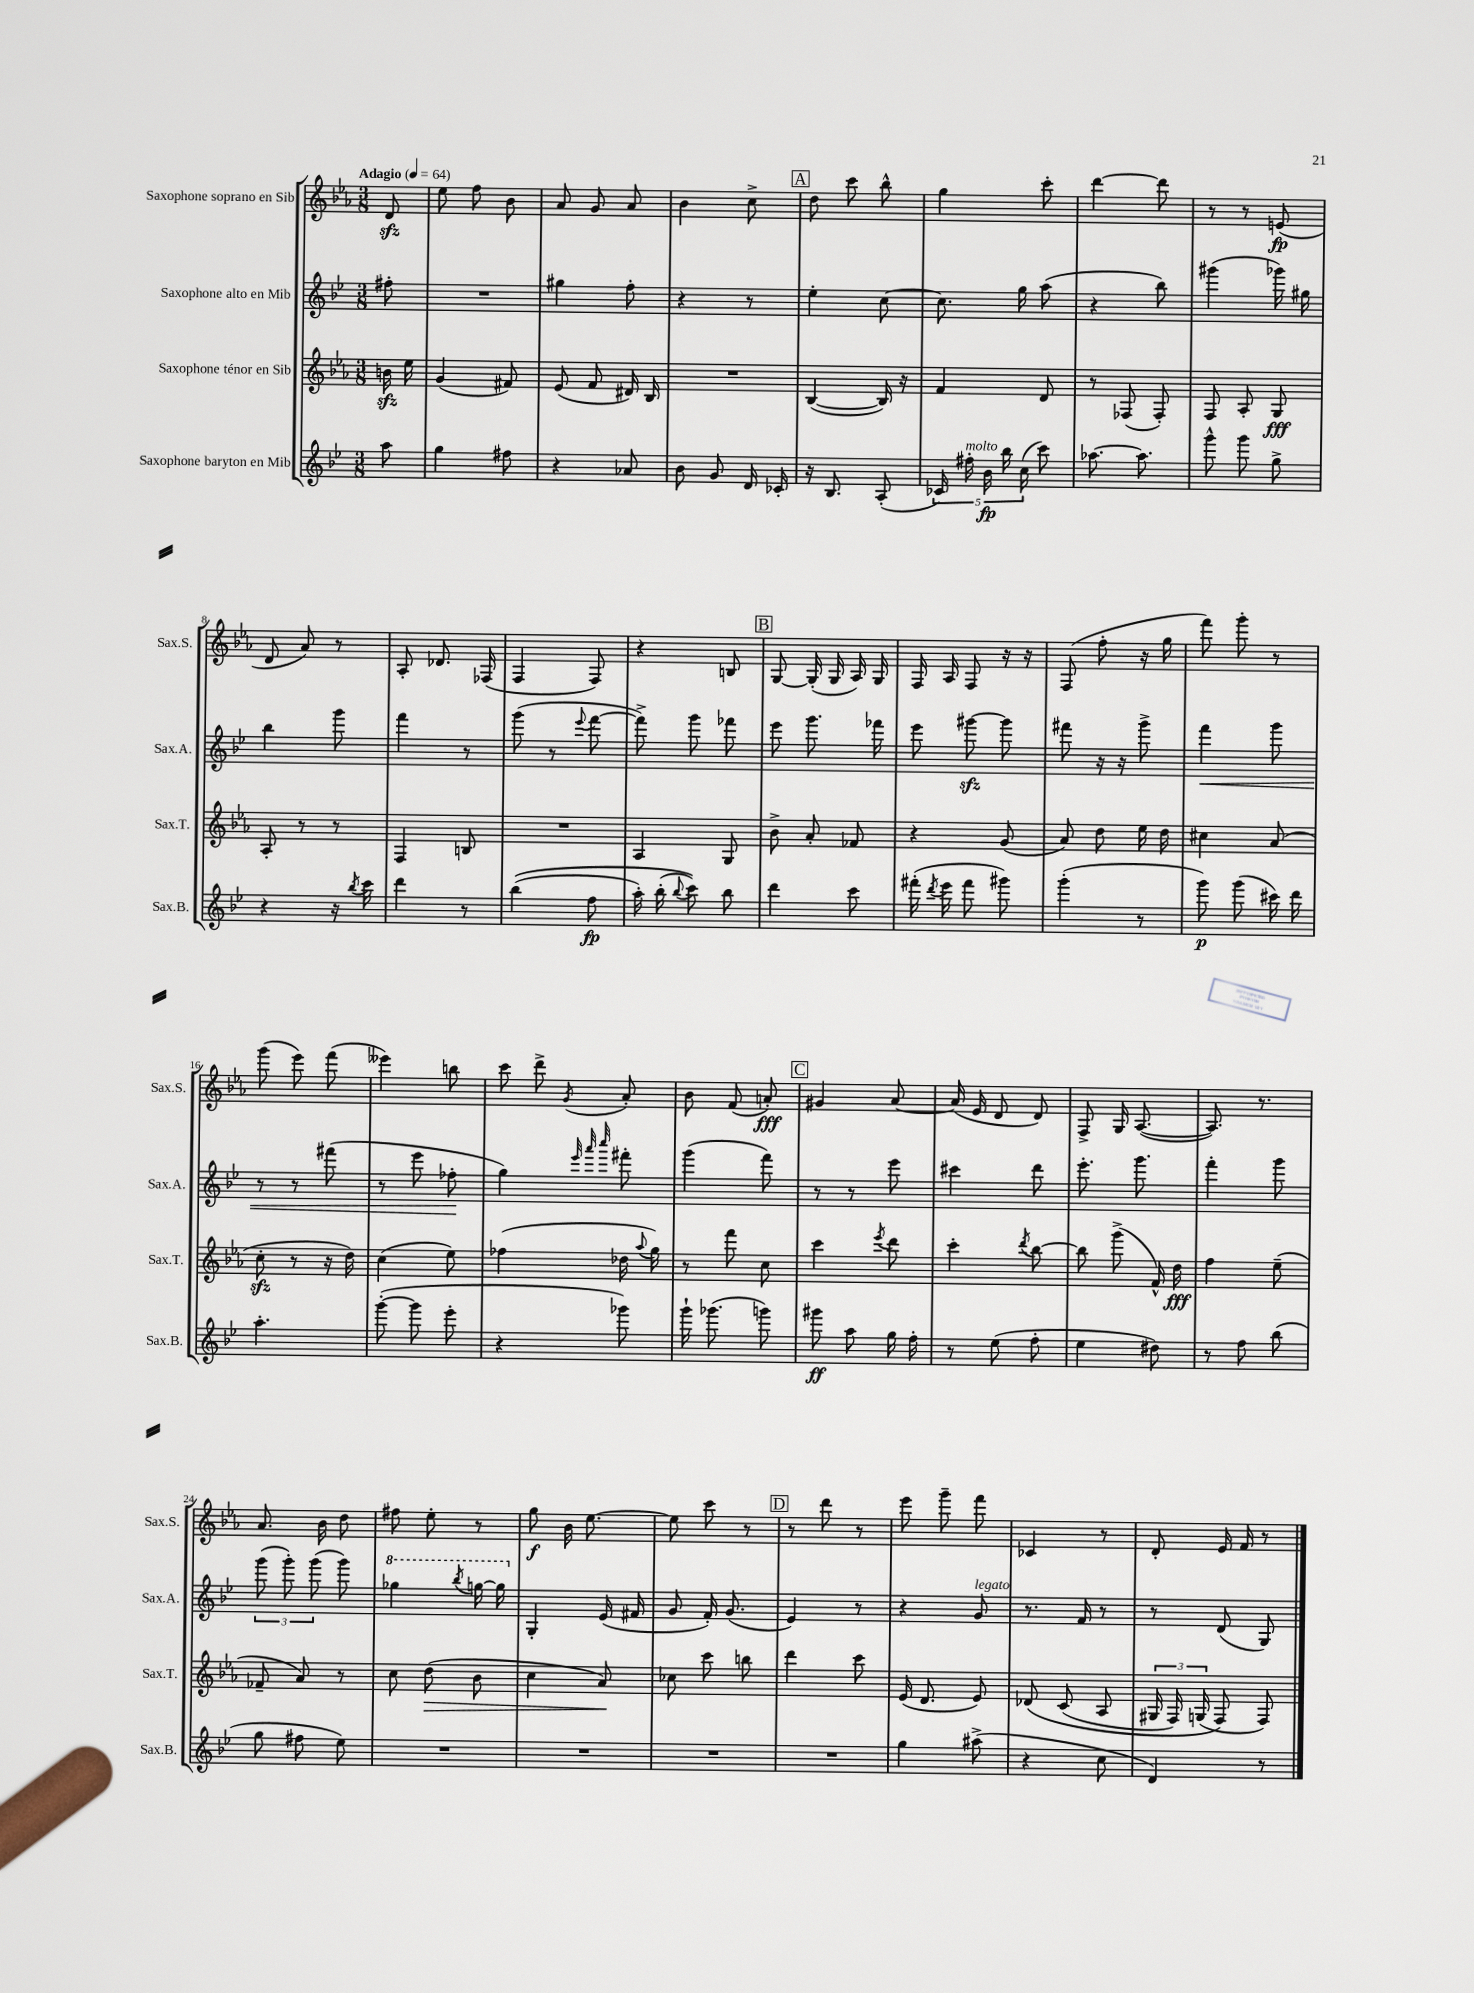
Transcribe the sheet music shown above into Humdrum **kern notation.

**kern	**kern	**kern	**kern
*staff4	*staff3	*staff2	*staff1
*clefG2	*clefG2	*clefG2	*clefG2
*k[b-e-]	*k[b-e-a-]	*k[b-e-]	*k[b-e-a-]
*M3/8	*M3/8	*M3/8	*M3/8
*MM64	*MM64	*MM64	*MM64
8aa\	16b\	8ff#'\	8d/
.	16ee-\	.	.
=	=	=	=
4gg\	(4g/	4.r	8ee-\
.	.	.	8ff\
8ff#\	8f#/)	.	8b-\
=	=	=	=
4r	(8e-/	4gg#\	8a-/
.	8f/	.	8g/
8a-/	16d#/)	8ff'\	8a-/
.	16B-/	.	.
=	=	=	=
8b-\	4.r	4r	4b-\
8g/	.	.	.
16d/	.	8r	8cc^\
16c-'/	.	.	.
=	=	=	=
16r	([4B-/	4ee-'\	8dd\
8.B-/	.	.	.
.	.	.	8ccc\
(8A'/	16B-/])	[8cc\	8bb-^^\
.	16r	.	.
=	=	=	=
20c-/)	4f/	8.cc\]	4gg\
20ff#'\	.	.	.
20b-\	.	.	.
20bb-\	.	.	.
.	.	16gg\	.
(20cc\	.	.	.
8ccc\)	8d/	(8aa\	8ccc'\
=	=	=	=
[8.aa-\	8r	4r	[4ddd\
.	(8F-/	.	.
8.aa-\]	.	.	.
.	8F-'/)	8bb-\)	8ddd\]
=	=	=	=
8ggg^^\	8F/	(4ggg#\	8r
8ggg\	8A-'/	.	8r
8gg^\	8G/	16ggg-\)	(8e/
.	.	16gg#\	.
=	=	=	=
4r	8A-'/	4bb-\	8d/
.	8r	.	8a-/)
16r	8r	8ggg\	8r
8qbb-/	.	.	.
16ccc\	.	.	.
=	=	=	=
4ddd\	4F/	4fff\	8A-'/
.	.	.	8.d-/
8r	8B/	8r	.
.	.	.	(16F-/
=	=	=	=
&((4bb-\	4.r	(8ggg\	4F/
.	.	8r	.
.	.	8qqeee-/	.
8ff\	.	[8fff\	8F/)
=	=	=	=
16aa'\)	4A-/	8fff^\])	4r
(16bb-'\	.	.	.
8qqbb-/	.	.	.
8ccc\)&)	.	8ggg\	.
8bb-\	8G/	8fff-\	8B/
=	=	=	=
4ddd\	8b-^\	8eee-\	[8G/
.	8a-'/	8.ggg\	(16G'/]
.	.	.	16G/
8ccc\	8f-/	.	16A-/)
.	.	16fff-\	16G/
=	=	=	=
(16fff#'\	4r	8eee-\	16F/
8qddd/	.	.	.
16eee-\	.	.	16A-/
8fff#\	.	[8ggg#\	8F/
8ggg#\)	(8g/	8ggg#\]	16r
.	.	.	16r
=	=	=	=
(4ggg'\	8a-/)	8fff#\	(8F/
.	8dd\	16r	8ff'\
.	.	16r	.
8r	16ee-\	8ggg^\	16r
.	16dd\	.	16gg\
=	=	=	=
8ggg\)	4cc#\	4fff\	8fff\)
(8ggg\	.	.	8ggg'\
16ccc#\)	(8a-/	8ggg\	8r
16ddd\	.	.	.
=	=	=	=
4.aa'\	8cc'\	8r	(8ggg\
.	8r	8r	8eee-\)
.	16r	(8fff#\	(8fff\
.	16dd\)	.	.
=	=	=	=
([8ggg'\	(4cc\	8r	4eee--\)
8ggg\]	.	8eee-\	.
8eee-'\	8ee-\)	8ff-'\	8bb\
=	=	=	=
4r	(4ff-\	4gg\)	8ccc\
.	.	.	8ddd^\
.	.	32qqeee-/	.
.	.	32qqaaa/	.
.	.	32qqcccc/	8qg/
8ggg-\)	16dd-\	8fff#'\	8a-'/
.	8qqaa-/	.	.
.	16gg\)	.	.
=	=	=	=
16ggg`\	8r	(4ggg\	8b-\
(8.ggg-\	.	.	.
.	8fff\	.	(8f/
8ggg\)	8cc\	8fff\)	8a'/)
=	=	=	=
8ggg#\	4ccc\	8r	4g#/
8aa\	.	8r	.
.	8qeee-/	.	.
16gg\	8ddd\	8eee-\	[8a-/
16ff'\	.	.	.
=	=	=	=
8r	4ccc'\	4ccc#\	(16a-/]
.	.	.	16e-/
(8ee-\	.	.	8d/
.	8qddd/	.	.
8ff'\	[8bb-\	8ddd\	8d/)
=	=	=	=
4ee-\	8bb-\]	8.eee-'\	8F^/
.	(8ggg^\	.	16G/
.	.	8.ggg\	([8.A-/
8dd#\)	16f^^/)	.	.
.	16dd\	.	.
=	=	=	=
8r	4ff\	4fff'\	8.A-/])
8ff\	.	.	.
.	.	.	8.r
(8bb-\	(8ee-~\	8ggg\	.
=	=	=	=
8gg\	8f-~/	(12ggg\	8.a-/
.	.	12ggg'\)	.
8ff#\	8a-/)	.	.
.	.	(12ggg\	.
.	.	.	16b-\
8ee-\)	8r	8ggg\)	8dd\
=	=	=	=
4.r	8cc\	4ggg-\	8ff#\
.	(8dd\	.	8ee-'\
.	.	8qbbb-/	.
.	8b-\	[16ggg\	8r
.	.	16ggg\]	.
=	=	=	=
4.r	4cc\	4G'/	8gg\
.	.	.	16b-\
.	.	.	[8.ee-\
.	8a-/)	(16e-/	.
.	.	16f#/	.
=	=	=	=
4.r	8cc-\	8g/	8ee-\]
.	8ccc\	16f'/)	8ccc\
.	.	(8.g/	.
.	8bb\	.	8r
=	=	=	=
4.r	4ddd\	4e-/)	8r
.	.	.	8ddd\
.	8ccc\	8r	8r
=	=	=	=
4gg\	(16e-/	4r	8eee-\
.	8.d/	.	.
.	.	.	8ggg~\
(8aa#^\	8e-/)	8g/	8fff\
=	=	=	=
4r	&(8d-/	8.r	4c-/
.	(8c/	.	.
.	.	16f/	.
8cc\	8A-/	8r	8r
=	=	=	=
4d/)	24G#/	8r	8d'/
.	24F/)	.	.
.	(24G/	.	.
.	8F/&)	(8d/	16e-/
.	.	.	16f/
8r	8F/)	8G/)	8r
==	==	==	==
*-	*-	*-	*-
